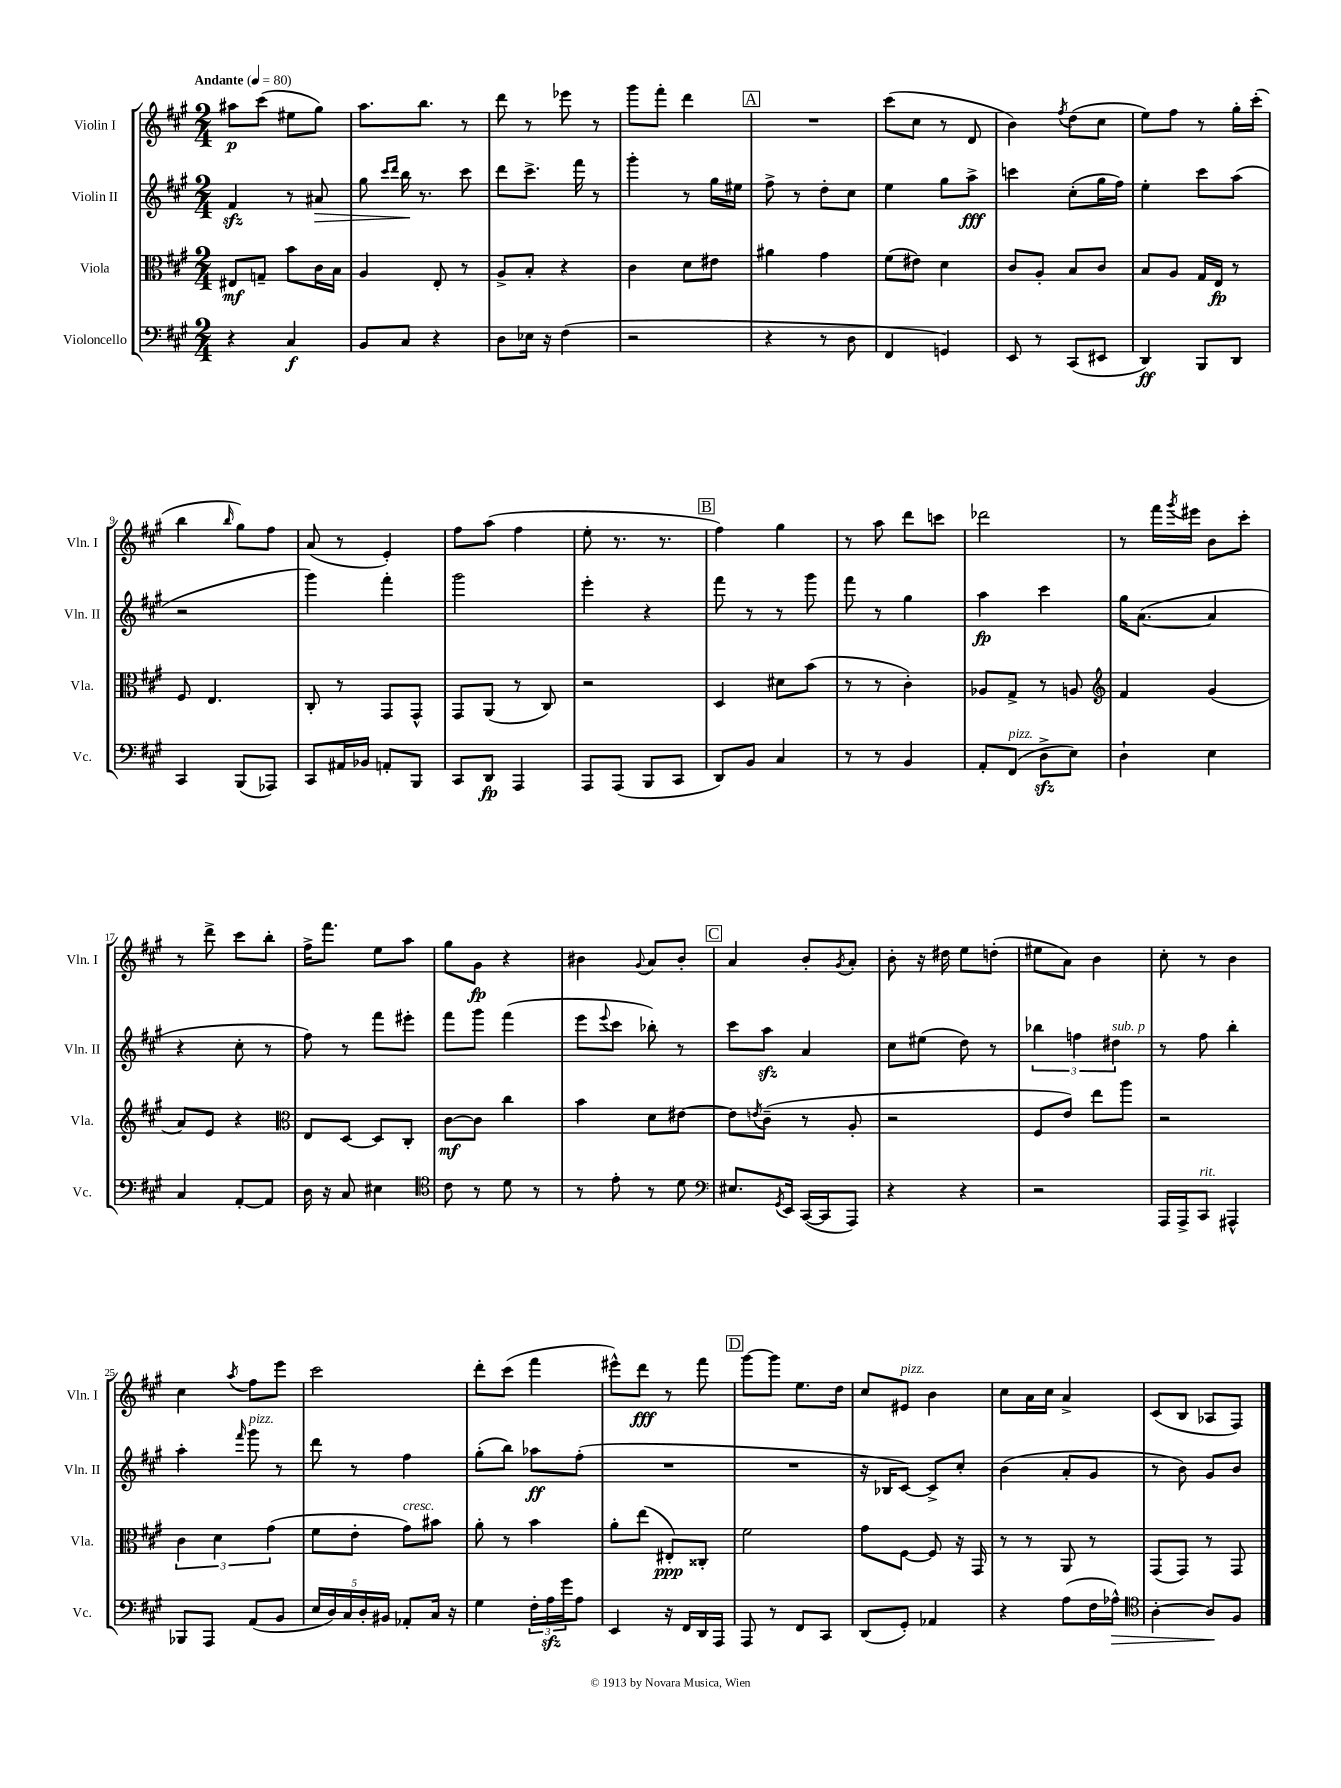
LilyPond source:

<<
\new StaffGroup <<
\new Staff = "s0" \with { instrumentName = "Violin I" shortInstrumentName = "Vln. I" } {
    \clef treble \key a \major \numericTimeSignature \time 2/4 \tempo "Andante" 4 = 80
    ais''8\p cis'''8( eis''8 gis''8) |
    a''8. b''8. r8 |
    d'''8 r8 ees'''8 r8 |
    gis'''8 fis'''8-. d'''4 |
    \mark \markup { \box "A" } R2 |
    cis'''8( cis''8 r8 d'8 |
    b'4) \acciaccatura { fis''8 } d''8( cis''8 |
    e''8) fis''8 r8 gis''16-. cis'''16-.( |
    b''4 \grace { b''16 } gis''8) fis''8 |
    a'8( r8 e'4-.) |
    fis''8 a''8( fis''4 |
    e''8-. r8. r8. |
    \mark \markup { \box "B" } fis''4) gis''4 |
    r8 a''8 d'''8 c'''8 |
    des'''2 |
    r8 fis'''16 \acciaccatura { gis'''8 } eis'''16 b'8 cis'''8-. |
    r8 d'''8-> cis'''8 b''8-. |
    fis''16-> fis'''8. e''8 a''8 |
    gis''8 gis'8\fp r4 |
    bis'4 \appoggiatura { gis'8 } a'8 bis'8-. |
    \mark \markup { \box "C" } a'4 b'8-. \acciaccatura { gis'8 } a'8-. |
    b'8-. r16 dis''16 e''8 d''8-.( |
    eis''8 a'8) b'4 |
    cis''8-. r8 b'4 |
    cis''4 \acciaccatura { a''8 } fis''8 e'''8 |
    cis'''2 |
    d'''8-. cis'''8( fis'''4 |
    eis'''8-^) d'''8\fff r8 fis'''8 |
    \mark \markup { \box "D" } gis'''8~ gis'''8 e''8. d''16 |
    cis''8 eis'8^\markup { \italic "pizz." } b'4 |
    cis''8 a'16 cis''16 a'4-> |
    cis'8( b8 aes8 fis8) \bar "|." |
}
\new Staff = "s1" \with { instrumentName = "Violin II" shortInstrumentName = "Vln. II" } {
    \clef treble \key a \major \numericTimeSignature \time 2/4
    fis'4\sfz r8 ais'8\> |
    gis''8 \grace { cis'''16 d'''16 } b''16\! r8. cis'''8 |
    d'''8 cis'''8.-> fis'''16 r8 |
    gis'''4-. r8 gis''16 eis''16 |
    \mark \markup { \box "A" } fis''8-> r8 d''8-. cis''8 |
    e''4 gis''8 a''8->\fff |
    c'''4 cis''8-.( gis''16 fis''16) |
    e''4-. cis'''8 a''8( |
    r2 |
    gis'''4) fis'''4-. |
    gis'''2 |
    e'''4-. r4 |
    \mark \markup { \box "B" } fis'''8 r8 r8 gis'''8 |
    fis'''8 r8 gis''4 |
    a''4\fp cis'''4 |
    gis''16 a'8.~( a'4 |
    r4 cis''8-. r8 |
    fis''8) r8 fis'''8 eis'''8-. |
    fis'''8 gis'''8 fis'''4( |
    e'''8 \appoggiatura { e'''8 } cis'''8 bes''8-.) r8 |
    \mark \markup { \box "C" } cis'''8 a''8\sfz a'4 |
    cis''8 eis''8( d''8) r8 |
    \tuplet 3/2 { bes''4 f''4 dis''4^\markup { \italic "sub. p" } } |
    r8 fis''8 b''4-. |
    a''4-. \grace { fis'''16 } gis'''8^\markup { \italic "pizz." } r8 |
    d'''8 r8 fis''4 |
    gis''8-.( b''8) aes''8\ff fis''8-.( |
    R2 |
    \mark \markup { \box "D" } R2 |
    r16 bes16 cis'8~) cis'8-> cis''8-. |
    b'4( a'8-. gis'8 |
    r8 b'8) gis'8 b'8 \bar "|." |
}
\new Staff = "s2" \with { instrumentName = "Viola" shortInstrumentName = "Vla." } {
    \clef alto \key a \major \numericTimeSignature \time 2/4
    eis8\mf g8-- b'8 cis'16 b16 |
    a4 e8-. r8 |
    a8-> b8-. r4 |
    cis'4 d'8 eis'8 |
    \mark \markup { \box "A" } ais'4 gis'4 |
    fis'8( eis'8) d'4 |
    cis'8 a8-. b8 cis'8 |
    b8 a8 gis16 e16\fp r8 |
    fis8 e4. |
    cis8-. r8 gis,8 gis,8-^ |
    gis,8 a,8( r8 cis8) |
    r2 |
    \mark \markup { \box "B" } d4 dis'8 b'8( |
    r8 r8 cis'4-.) |
    aes8 gis8-> r8 a8 |
    \clef treble fis'4 gis'4( |
    a'8) e'8 r4 |
    \clef alto e8 d8~ d8 cis8-. |
    cis'8~\mf cis'8 cis''4 |
    b'4 d'8 eis'8~ |
    \mark \markup { \box "C" } eis'8 \acciaccatura { e'8 } cis'8--( r8 a8-. |
    r2 |
    fis8 e'8) e''8 a''8 |
    r2 |
    \tuplet 3/2 { cis'4 d'4 gis'4( } |
    fis'8 e'8-. gis'8^\markup { \italic "cresc." }) bis'8 |
    a'8-. r8 b'4 |
    a'8-. e''8( eis8-.\ppp) cisis8-. |
    \mark \markup { \box "D" } fis'2 |
    gis'8 fis8~ fis8 r16 gis,16 |
    r8 r8 a,8 r8 |
    gis,8( gis,8) r8 gis,8 \bar "|." |
}
\new Staff = "s3" \with { instrumentName = "Violoncello" shortInstrumentName = "Vc." } {
    \clef bass \key a \major \numericTimeSignature \time 2/4
    r4 cis4\f |
    b,8 cis8 r4 |
    d8 ees16 r16 fis4( |
    r2 |
    \mark \markup { \box "A" } r4 r8 d8 |
    fis,4 g,4) |
    e,8 r8 cis,8( eis,8 |
    d,4\ff) b,,8 d,8 |
    cis,4 b,,8( aes,,8) |
    cis,8 ais,16 bes,16 a,8-. b,,8 |
    cis,8 d,8\fp a,,4 |
    a,,8 a,,8( b,,8 cis,8 |
    \mark \markup { \box "B" } d,8) b,8 cis4 |
    r8 r8 b,4 |
    a,8-. fis,8^\markup { \italic "pizz." }( d8->\sfz e8) |
    d4-! e4 |
    cis4 a,8~-. a,8 |
    d16 r16 cis8 eis4 |
    \clef tenor cis'8 r8 d'8 r8 |
    r8 e'8-. r8 d'8 |
    \mark \markup { \box "C" } \clef bass eis8. \acciaccatura { gis,8 } e,16 cis,16~( cis,16 a,,8) |
    r4 r4 |
    r2 |
    a,,16 a,,16-> cis,8^\markup { \italic "rit." } ais,,4-^ |
    bes,,8 a,,8 a,8( b,8 |
    \tuplet 5/4 { e16 d16) cis16 d16-. bis,16 } aes,8-. cis16 r16 |
    gis4 \tuplet 3/2 { fis16-. a16\sfz gis'16 } a8 |
    e,4 r16 fis,16 d,16 a,,16 |
    \mark \markup { \box "D" } a,,8 r8 fis,8 cis,8 |
    d,8( gis,8-.) aes,4 |
    r4 a8( fis16 aes16-^\>) |
    \clef tenor a4~-. a8\! fis8 \bar "|." |
}
>>
>>
